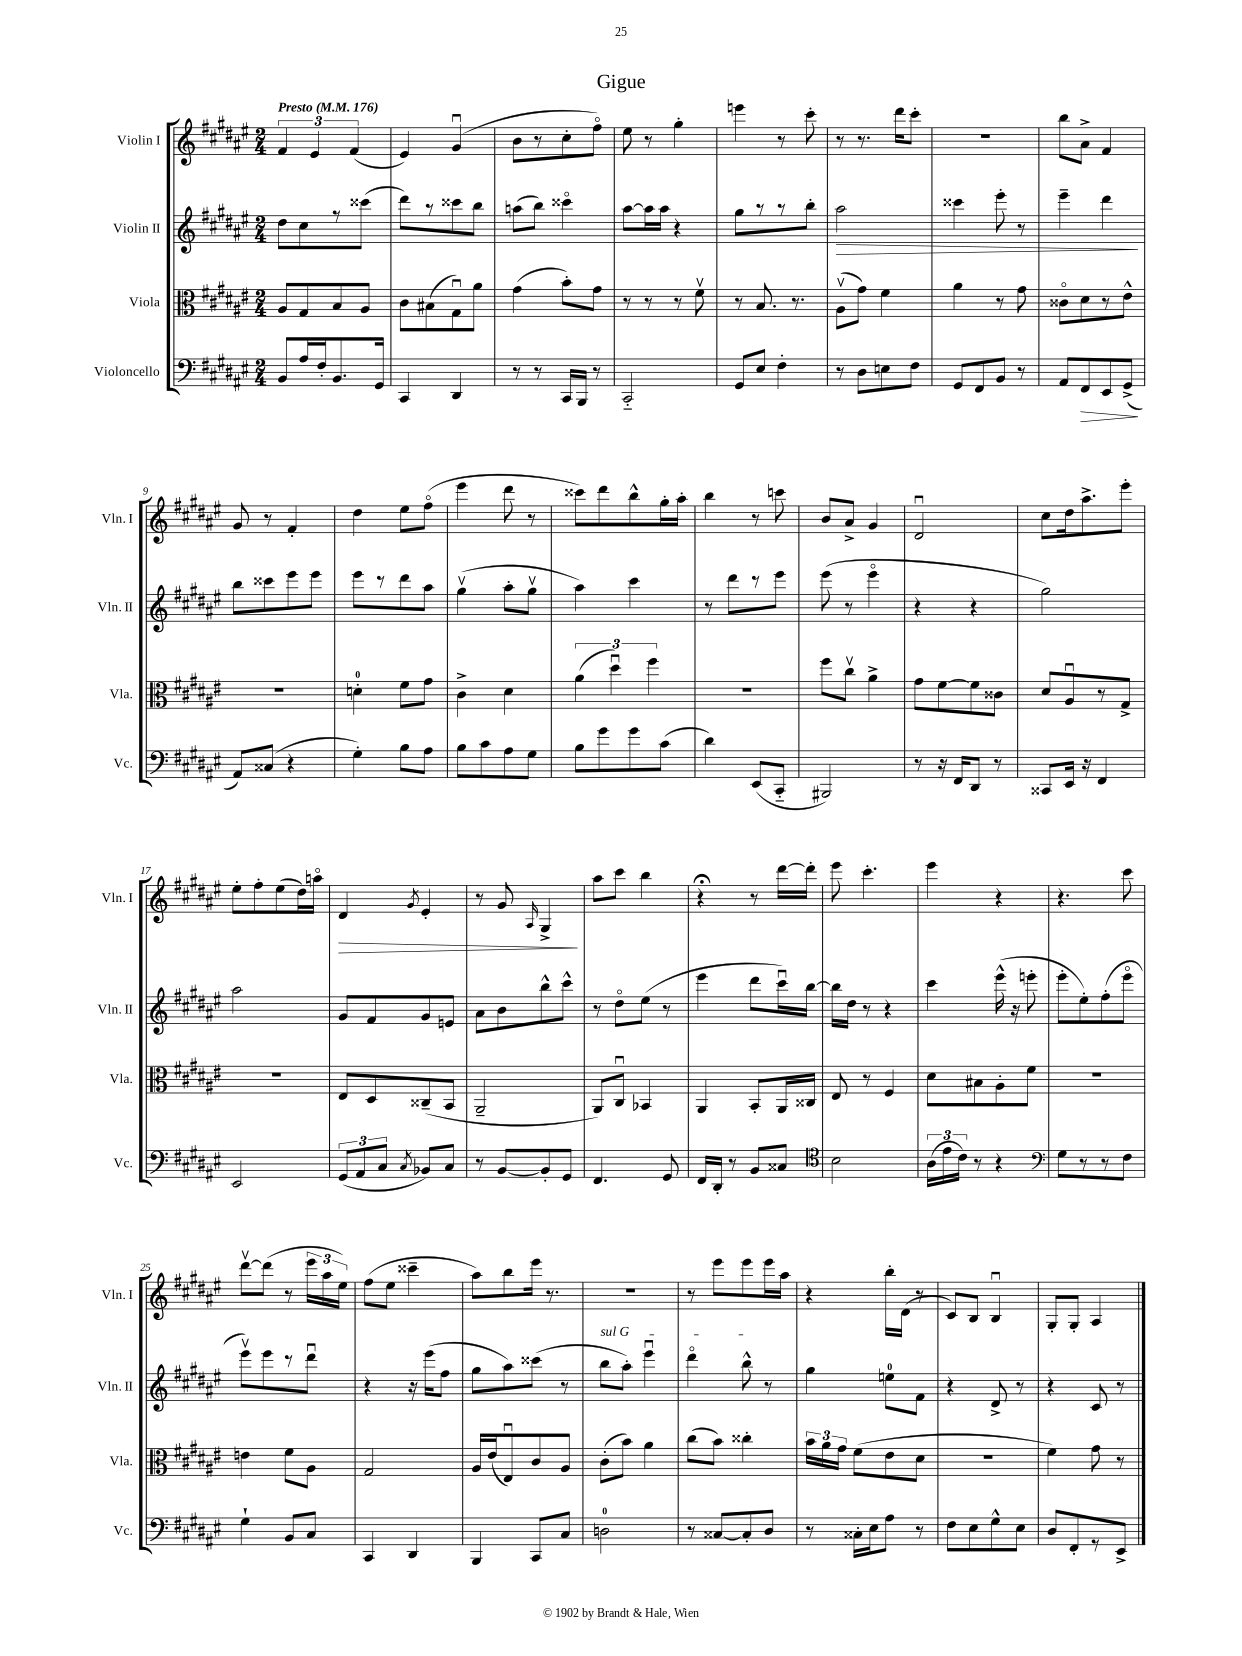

**kern	**dynam	**kern	**kern	**dynam	**kern	**dynam
*part4	*part4	*part3	*part2	*part2	*part1	*part1
*staff4	*staff4	*staff3	*staff2	*staff2	*staff1	*staff1
*I"Violoncello	*	*I"Viola	*I"Violin II	*	*I"Violin I	*
*I'Vc.	*	*I'Vla.	*I'Vln. II	*	*I'Vln. I	*
*clefF4	*	*clefC3	*clefG2	*	*clefG2	*
*k[f#c#g#d#a#e#]	*	*k[f#c#g#d#a#e#]	*k[f#c#g#d#a#e#]	*	*k[f#c#g#d#a#e#]	*
*M2/4	*	*M2/4	*M2/4	*	*M2/4	*
*MM176	*	*MM176	*MM176	*	*MM176	*
=1	=1	=1	=1	=1	=1	=1
!	!	!	!	!	!LO:TX:a:B:t=Presto	!
8BB/L	.	8A#/L	8dd#\L	.	6f#/	.
16A#/L	.	8G#/	8cc#\	.	.	.
.	.	.	.	.	6e#/	.
16F#'/J	.	.	.	.	.	.
8.BB/	.	8B/	8r	.	.	.
.	.	.	.	.	(6f#/	.
.	.	8A#/J	(8ccc##X\J	.	.	.
16GG#/Jk	.	.	.	.	.	.
=2	=2	=2	=2	=2	=2	=2
4CC#/	.	8c#\L	8ddd#\L)	.	4e#/)	.
.	.	(8B#X\	8r	.	.	.
4DD#/	.	8G#u\)	8ccc##X\	.	(4g#u/	.
.	.	8a#\J	8bb\J	.	.	.
=3	=3	=3	=3	=3	=3	=3
8r	.	(4g#\	(8aan\L	.	8b\L	.
8r	.	.	8bb\J)	.	8r	.
16CC#/LL	.	8b'\L)	4ccc##X\	.	8cc#'\	.
16BBB/JJ	.	.	.	.	.	.
8r	.	8g#\J	.	.	8ff#\J)	.
=4	=4	=4	=4	=4	=4	=4
2CC#/	.	8r	[8aa#\L	.	8ee#\	.
.	.	8r	16aa#\L]	.	8r	.
.	.	.	16aa#\JJ	.	.	.
.	.	8r	4r	.	4gg#'\	.
.	.	8f#v\	.	.	.	.
=5	=5	=5	=5	=5	=5	=5
8GG#/L	.	8r	8gg#\L	.	4eeen\	.
8E#/J	.	8.B/	8r	.	.	.
4F#'\	.	.	8r	.	8r	.
.	.	8.r	.	.	.	.
.	.	.	8bb'\J	.	8ccc#'\	.
=6	=6	=6	=6	=6	=6	=6
!	!	!	!	!LO:HP:b	!	!
8r	.	(8A#v\L	2aa#\	>	8r	.
8D#\L	.	8g#\J)	.	.	8.r	.
8En\	.	4f#\	.	.	.	.
.	.	.	.	.	16ddd#\KL	.
8F#\J	.	.	.	.	8ccc#'\J	.
=7	=7	=7	=7	=7	=7	=7
8GG#/L	.	4a#\	4ccc##X\	.	2r	.
8FF#/	.	.	.	.	.	.
8BB/J	.	8r	8eee#'\	.	.	.
8r	.	8g#\	8r	.	.	.
=8	=8	=8	=8	=8	=8	=8
8AA#/L	.	8c##X\L	4eee#~\	.	8bb\L	.
!	!LO:HP:b	!	!	!	!	!
8FF#/	>	8d#\	.	.	8a#^\J	.
8EE#/	.	8r	4ddd#\	.	4f#/	.
(8GG#^/J	.	8e#^^\J	.	.	.	.
.	]	.	.	]	.	.
!!LO:LB:g=z
=9	=9	=9	=9	=9	=9	=9
8AA#/L)	.	2r	8bb\L	.	8g#/	.
(8C##X/J	.	.	8ccc##X\	.	8r	.
4r	.	.	8eee#\	.	4f#'/	.
.	.	.	8eee#\J	.	.	.
=10	=10	=10	=10	=10	=10	=10
4G#'\)	.	4dn'\	8eee#\L	.	4dd#\	.
.	.	.	8r	.	.	.
8B\L	.	8f#\L	8ddd#\	.	8ee#\L	.
8A#\J	.	8g#\J	8aa#\J	.	(8ff#\J	.
=11	=11	=11	=11	=11	=11	=11
8B\L	.	4c#^\	(4gg#v\	.	4eee#\	.
8c#\	.	.	.	.	.	.
8A#\	.	4d#\	8aa#'\L	.	8ddd#\	.
8G#\J	.	.	8gg#v\J	.	8r	.
=12	=12	=12	=12	=12	=12	=12
8B\L	.	(6a#\	4aa#\)	.	8ccc##X\L)	.
8g#\	.	.	.	.	8ddd#\	.
.	.	6dd#u\)	.	.	.	.
8g#\	.	.	4ccc#\	.	8bb^^\	.
.	.	6ff#\	.	.	.	.
(8c#\J	.	.	.	.	16gg#'\L	.
.	.	.	.	.	16aa#'\JJ	.
=13	=13	=13	=13	=13	=13	=13
4d#\)	.	2r	8r	.	4bb\	.
.	.	.	8ddd#\L	.	.	.
(8EE#/L	.	.	8r	.	8r	.
8CC#/J	.	.	8eee#\J	.	8cccn\	.
=14	=14	=14	=14	=14	=14	=14
2BBB#X/)	.	8ff#\L	(8eee#\	.	8b/L	.
.	.	8cc#v\J	8r	.	8a#^/J	.
.	.	4a#^\	4eee#\	.	4g#/	.
=15	=15	=15	=15	=15	=15	=15
8r	.	8g#\L	4r	.	2d#u/	.
16r	.	[8f#\	.	.	.	.
16FF#/KL	.	.	.	.	.	.
8DD#/J	.	8f#\]	4r	.	.	.
8r	.	8c##X\J	.	.	.	.
=16	=16	=16	=16	=16	=16	=16
8CC##X/L	.	8d#/L	2gg#\)	.	8cc#\L	.
16EE#/Jk	.	8A#u/	.	.	16dd#\k	.
16r	.	.	.	.	8.aa#^\	.
4FF#/	.	8r	.	.	.	.
.	.	8G#^/J	.	.	8eee#'\J	.
!!LO:LB:g=z
=17	=17	=17	=17	=17	=17	=17
2EE#/	.	2r	2aa#\	.	8ee#'\L	.
.	.	.	.	.	8ff#'\	.
.	.	.	.	.	(8ee#\	.
.	.	.	.	.	16dd#\L)	.
.	.	.	.	.	16aan\JJ	.
=18	=18	=18	=18	=18	=18	=18
!	!	!	!	!	!	!LO:HP:b
(12GG#/L	.	8E#/L	8g#/L	.	4d#/	>
12AA#/	.	.	.	.	.	.
.	.	8D#/	8f#/	.	.	.
12C#/J	.	.	.	.	.	.
8qC#/	.	.	.	.	8qg#/	.
8BB-X/L)	.	(8C##X~/	8g#/	.	4e#'/	.
8C#/J	.	8BB/J	8en/J	.	.	.
=19	=19	=19	=19	=19	=19	=19
8r	.	2AA#~/	8a#\L	.	8r	.
[8BB/L	.	.	8b\	.	8g#/	.
.	.	.	.	.	16qqA#/	.
8BB'/]	.	.	8bb^^\	.	4G#^/	.
8GG#/J	.	.	8ccc#^^\J	.	.	.
.	.	.	.	.	.	]
=20	=20	=20	=20	=20	=20	=20
4.FF#/	.	8AA#/L)	8r	.	8aa#\L	.
.	.	8C#u/J	8dd#\L	.	8ccc#\J	.
.	.	4BB-X/	(8ee#\J	.	4bb\	.
8GG#/	.	.	8r	.	.	.
=21	=21	=21	=21	=21	=21	=21
16FF#/LL	.	4AA#/	4eee#\	.	4r;<	.
16DD#'/JJ	.	.	.	.	.	.
8r	.	.	.	.	.	.
8BB/L	.	8BB'/L	8ddd#\L	.	8r	.
8C##X/J	.	16AA#/L	16ccc#u\L)	.	[16ddd#\LL	.
.	.	16C##X/JJ	[16bb\JJ	.	16ddd#'\JJ]	.
=22	=22	=22	=22	=22	=22	=22
*clefC4	*	*	*	*	*	*
2B\	.	8E#/	16bb\LL]	.	8eee#\	.
.	.	.	16dd#\JJ	.	.	.
.	.	8r	8r	.	4.ccc#'\	.
.	.	4F#/	4r	.	.	.
=23	=23	=23	=23	=23	=23	=23
(24A#\LL	.	8d#\L	4ccc#\	.	4eee#\	.
24e#\	.	.	.	.	.	.
24c#\JJ)	.	.	.	.	.	.
8r	.	8B#X\	.	.	.	.
4r	.	8A#'\	(16eee#^^\	.	4r	.
.	.	.	16r	.	.	.
.	.	8f#\J	8eeen'\	.	.	.
=24	=24	=24	=24	=24	=24	=24
*clefF4	*	*	*	*	*	*
8G#\L	.	2r	8eee#'\L	.	4.r	.
8r	.	.	8ee#'\)	.	.	.
8r	.	.	(8ff#'\	.	.	.
8F#\J	.	.	8eee#\J	.	8ccc#\	.
!!LO:LB:g=z
=25	=25	=25	=25	=25	=25	=25
4G#`\	.	4en\	8eee#v\L)	.	[8ddd#v\L	.
.	.	.	8eee#\	.	(8ddd#\J]	.
8BB/L	.	8f#\L	8r	.	8r	.
8C#/J	.	8A#\J	8ddd#u\J	.	24eee#\LL	.
.	.	.	.	.	24aa#\	.
.	.	.	.	.	24ee#\JJ)	.
=26	=26	=26	=26	=26	=26	=26
4CC#/	.	2G#/	4r	.	(8ff#\L	.
.	.	.	.	.	8ee#\J	.
4DD#/	.	.	16r	.	4ccc##X~\	.
.	.	.	(16eee#\KL	.	.	.
.	.	.	8ff#\J	.	.	.
=27	=27	=27	=27	=27	=27	=27
4BBB/	.	16A#/LL	8gg#\L	.	8aa#\L)	.
.	.	(16e#/J	.	.	.	.
.	.	8E#u/)	8aa#\)	.	8bb\	.
8CC#/L	.	8c#/	(8ccc##X\J	.	16eee#\Jk	.
.	.	.	.	.	8.r	.
8C#/J	.	8A#/J	8r	.	.	.
=28	=28	=28	=28	=28	=28	=28
!	!	!	!LO:TX:a:i:t=sul G	!	!	!
2Dn\	.	(8c#'\L	8bb\L	.	2r	.
.	.	8b\J)	8aa#'\J)	.	.	.
.	.	4a#\	4eee#u\	.	.	.
=29	=29	=29	=29	=29	=29	=29
8r	.	(8cc#\L	4ddd#\	.	8r	.
[8C##X/L	.	8b\J)	.	.	8eee#\L	.
8C##'/]	.	4cc##X'\	8bb^^\	.	8eee#\	.
8D#/J	.	.	8r	.	16eee#\L	.
.	.	.	.	.	16aa#\JJ	.
=30	=30	=30	=30	=30	=30	=30
8r	.	24b\LL	4gg#\	.	4r	.
.	.	24a#\	.	.	.	.
.	.	24g#\JJ	.	.	.	.
16C##X'\LL	.	(8f#\L	.	.	.	.
16E#\J	.	.	.	.	.	.
8A#\J	.	8e#\	8een\L	.	16bb'\LL	.
.	.	.	.	.	(16d#\JJ	.
8r	.	8d#\J	8f#\J	.	8r	.
=31	=31	=31	=31	=31	=31	=31
8F#\L	.	2r	4r	.	8c#/L)	.
8E#\	.	.	.	.	8B/J	.
8G#^^\	.	.	8d#^/	.	4Bu/	.
8E#\J	.	.	8r	.	.	.
=32	=32	=32	=32	=32	=32	=32
8D#/L	.	4f#\)	4r	.	8G#'/L	.
8FF#'/	.	.	.	.	8G#'/J	.
8r	.	8g#\	8c#/	.	4A#/	.
8EE#^/J	.	8r	8r	.	.	.
==	==	==	==	==	==	==
*-	*-	*-	*-	*-	*-	*-
